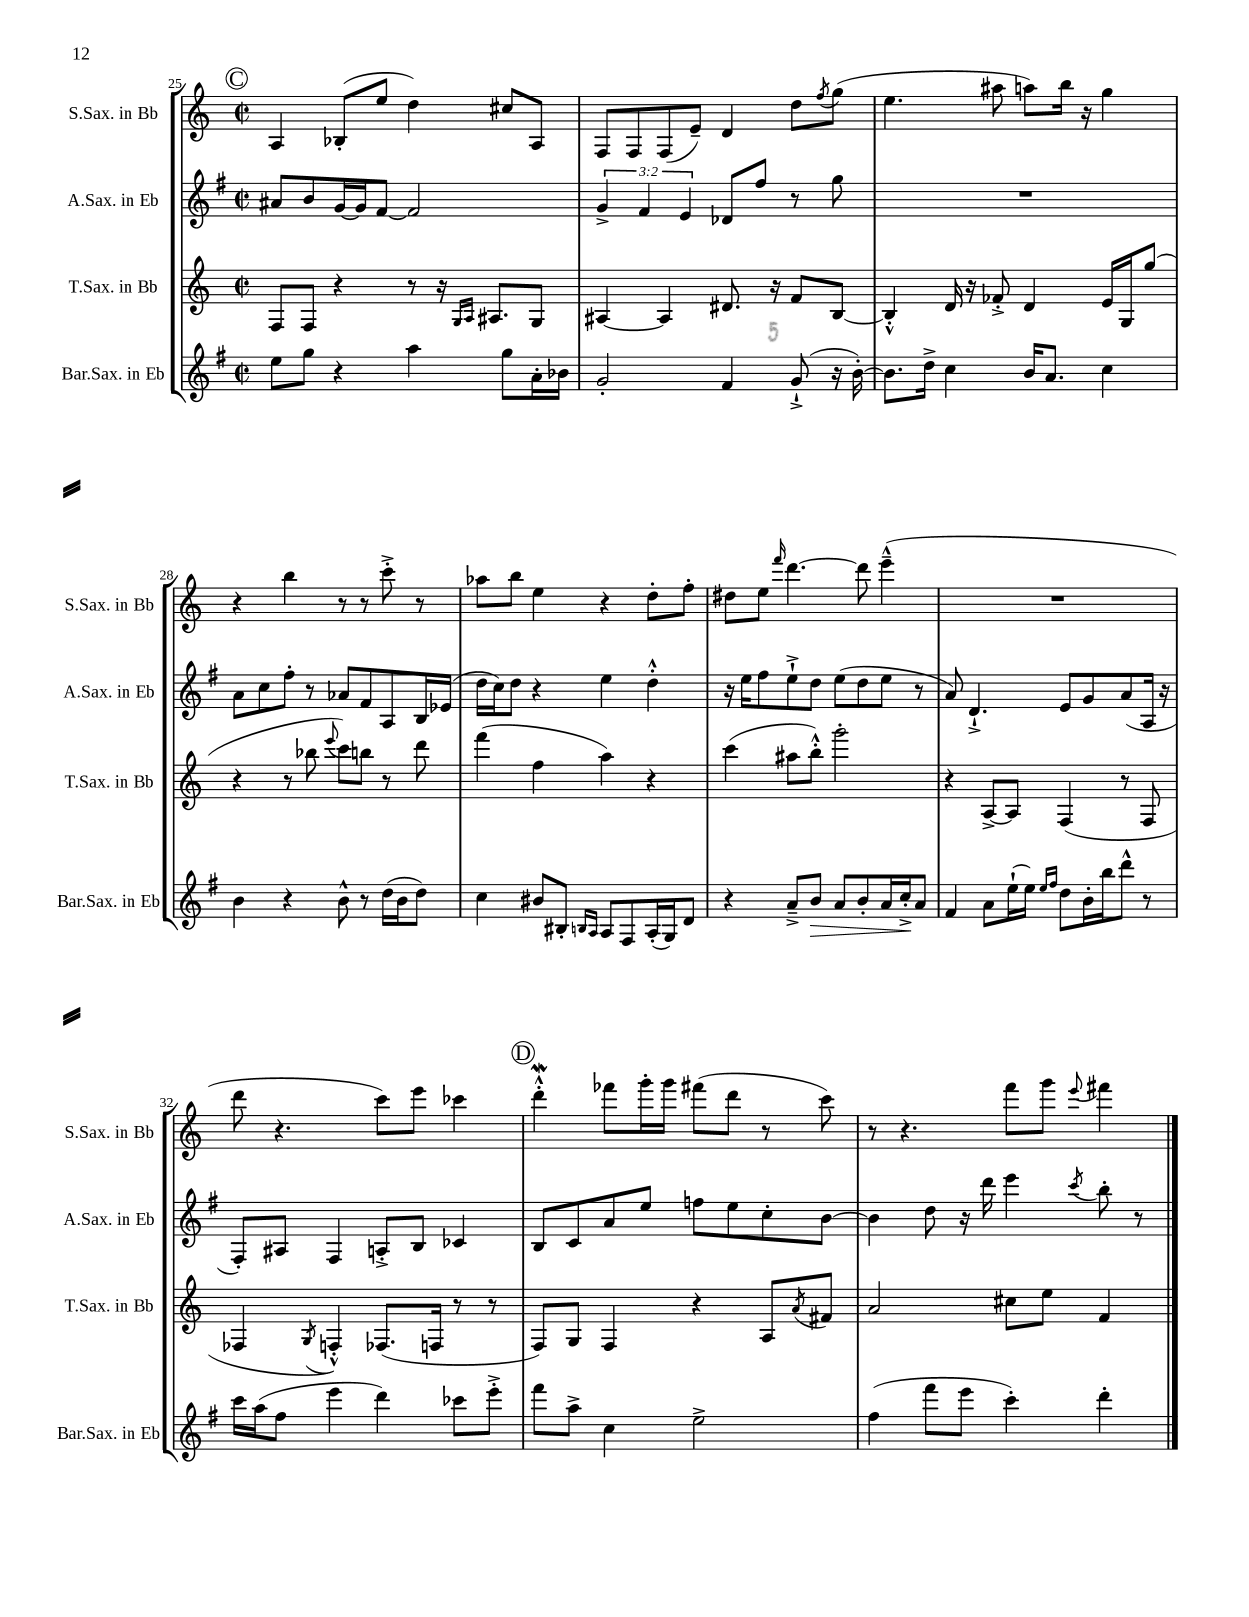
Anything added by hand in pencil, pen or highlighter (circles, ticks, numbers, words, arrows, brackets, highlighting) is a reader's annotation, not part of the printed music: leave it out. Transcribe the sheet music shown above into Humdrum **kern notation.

**kern	**dynam	**kern	**kern	**kern
*part4	*part4	*part3	*part2	*part1
*staff4	*staff4	*staff3	*staff2	*staff1
*I"Bar.Sax. in Eb	*	*I"T.Sax. in Bb	*I"A.Sax. in Eb	*I"S.Sax. in Bb
*I'Bar.Sax. in Eb	*	*I'T.Sax. in Bb	*I'A.Sax. in Eb	*I'S.Sax. in Bb
*clefG2	*	*clefG2	*clefG2	*clefG2
*k[f#]	*	*k[]	*k[f#]	*k[]
*M2/2	*	*M2/2	*M2/2	*M2/2
*met(c|)	*	*met(c|)	*met(c|)	*met(c|)
!!LO:REH:place=s1:t=C
=25	=25	=25	=25	=25
8ee\L	.	8F/L	8a#X/L	4A/
8gg\J	.	8F/J	8b/	.
4r	.	4r	[16g/L	(8B-X'/L
.	.	.	16g/J]	.
.	.	.	[8f#/J	8ee/J
4aa\	.	8r	2f#/]	4dd\)
.	.	16r	.	.
.	.	16qqG/LL	.	.
.	.	16qqA/JJ	.	.
.	.	8.A#X/L	.	.
8gg\L	.	.	.	8cc#X/L
16a'\L	.	8G/J	.	8A/J
16b-X\JJ	.	.	.	.
=26	=26	=26	=26	=26
2g'/	.	[4A#X/	6g^/	8F/L
.	.	.	.	8F/
.	.	.	6f#/	.
.	.	4A#/]	.	(8F/
.	.	.	6e/	.
.	.	.	.	8e~/J)
4f#/	.	8.d#X/	8d-X/L	4d/
.	.	.	8ff#/J	.
.	.	16r	.	.
(8g`^/	.	8f/L	8r	8dd\L
.	.	.	.	8qff/
16r	.	[8B/J	8gg\	(8gg\J
[16b'\)	.	.	.	.
=27	=27	=27	=27	=27
8.b\L]	.	4B'^^/]	1r	4.ee\
16dd^\Jk	.	.	.	.
4cc\	.	16d/	.	.
.	.	16r	.	.
.	.	8f-X'^/	.	8aa#X\
16b/KL	.	4d/	.	8aan\L)
8.a/J	.	.	.	.
.	.	.	.	16bb\Jk
.	.	.	.	16r
4cc\	.	16e/LL	.	4gg\
.	.	16G/J	.	.
.	.	(8gg/J	.	.
!!LO:LB:g=z
=28	=28	=28	=28	=28
4b\	.	4r	8a\L	4r
.	.	.	8cc\	.
4r	.	8r	8ff#'\J	4bb\
.	.	8bb-X\	8r	.
.	.	8qqeee/	.	.
8b^^\	.	8ccc\L)	8a-X/L	8r
8r	.	8bbn\J	8f#/	8r
(16dd\LL	.	8r	8A/	8ccc'^\
16b\J	.	.	.	.
8dd\J)	.	8ddd\	16B/L	8r
.	.	.	(16e-X/JJ	.
=29	=29	=29	=29	=29
4cc\	.	(4fff\	16dd\LL	8aa-X\L
.	.	.	16cc\J)	.
.	.	.	8dd\J	8bb\J
8b#X/L	.	4ff\	4r	4ee\
8B#X'/J	.	.	.	.
16qqBn/LL	.	.	.	.
16qqA/JJ	.	.	.	.
8A/L	.	4aa\)	4ee\	4r
8F#/	.	.	.	.
(16A'/L	.	4r	4dd'^^\	8dd'\L
16G/J)	.	.	.	.
8d/J	.	.	.	8ff'\J
=30	=30	=30	=30	=30
4r	.	(4ccc\	16r	8dd#X\L
.	.	.	16ee\KL	.
.	.	.	8ff#\	8ee\J
.	.	.	.	16qqfff/
8a~^/L	.	8aa#X\L	8ee`^\	[4.ddd\
!	!LO:HP:b	!	!	!
8b/J	>	8bb'^^\J)	8dd\J	.
8a/L	.	2ggg'\	(8ee\L	.
8b'/	.	.	8dd\	8ddd\]
16a/L	.	.	8ee\J	(4eee~^^\
16cc'^/J	.	.	.	.
8a/J	]	.	8r	.
=31	=31	=31	=31	=31
4f#/	.	4r	8a/)	1r
.	.	.	4.d`^/	.
8a\L	.	[8A^/L	.	.
(16ee`\L	.	8A/J]	.	.
16ee\JJ)	.	.	.	.
16qqee/LL	.	.	.	.
16qqff#/JJ	.	.	.	.
8dd\L	.	(4F/	8e/L	.
16b'\L	.	.	8g/	.
16bb\J	.	.	.	.
8ddd^^\J	.	8r	(8a/	.
8r	.	8F/	16A/Jk	.
.	.	.	16r	.
!!LO:LB:g=z
=32	=32	=32	=32	=32
16ccc\LL	.	4F-X/	8F#'/L)	8ddd\
(16aa\J	.	.	.	.
8ff#\J	.	.	8A#X/J	4.r
.	.	8qG/	.	.
4eee\	.	4Fn'^^/)	4F#/	.
4ddd\)	.	(8.F-X/L	8An'^/L	8ccc\L)
.	.	.	8B/J	8eee\J
.	.	16Fn/Jk	.	.
8ccc-X\L	.	8r	4c-X/	4ccc-X\
8eee'^\J	.	8r	.	.
!!LO:REH:place=s1:t=D
=33	=33	=33	=33	=33
8fff#\L	.	8F/L)	8B/L	4dddW'^^\
8aa^\J	.	8G/J	8c/	.
4cc\	.	4F/	8a/	8fff-X\L
.	.	.	8ee/J	16ggg'\L
.	.	.	.	16ggg\JJ
2ee^\	.	4r	8ffn\L	(8fff#X\L
.	.	.	8ee\	8ddd\J
.	.	8A/L	8cc'\	8r
.	.	8qa/	.	.
.	.	8f#X/J	[8b\J	8ccc\)
=34	=34	=34	=34	=34
(4ff#\	.	2a/	4b\]	8r
.	.	.	.	4.r
8fff#\L	.	.	8dd\	.
8eee\J	.	.	16r	.
.	.	.	16ddd\	.
4ccc'\)	.	8cc#X\L	4eee\	8fff\L
.	.	8ee\J	.	8ggg\J
.	.	.	8qccc/	8qqeee/
4ddd'\	.	4f/	8bb'\	4fff#X\
.	.	.	8r	.
==	==	==	==	==
*-	*-	*-	*-	*-
